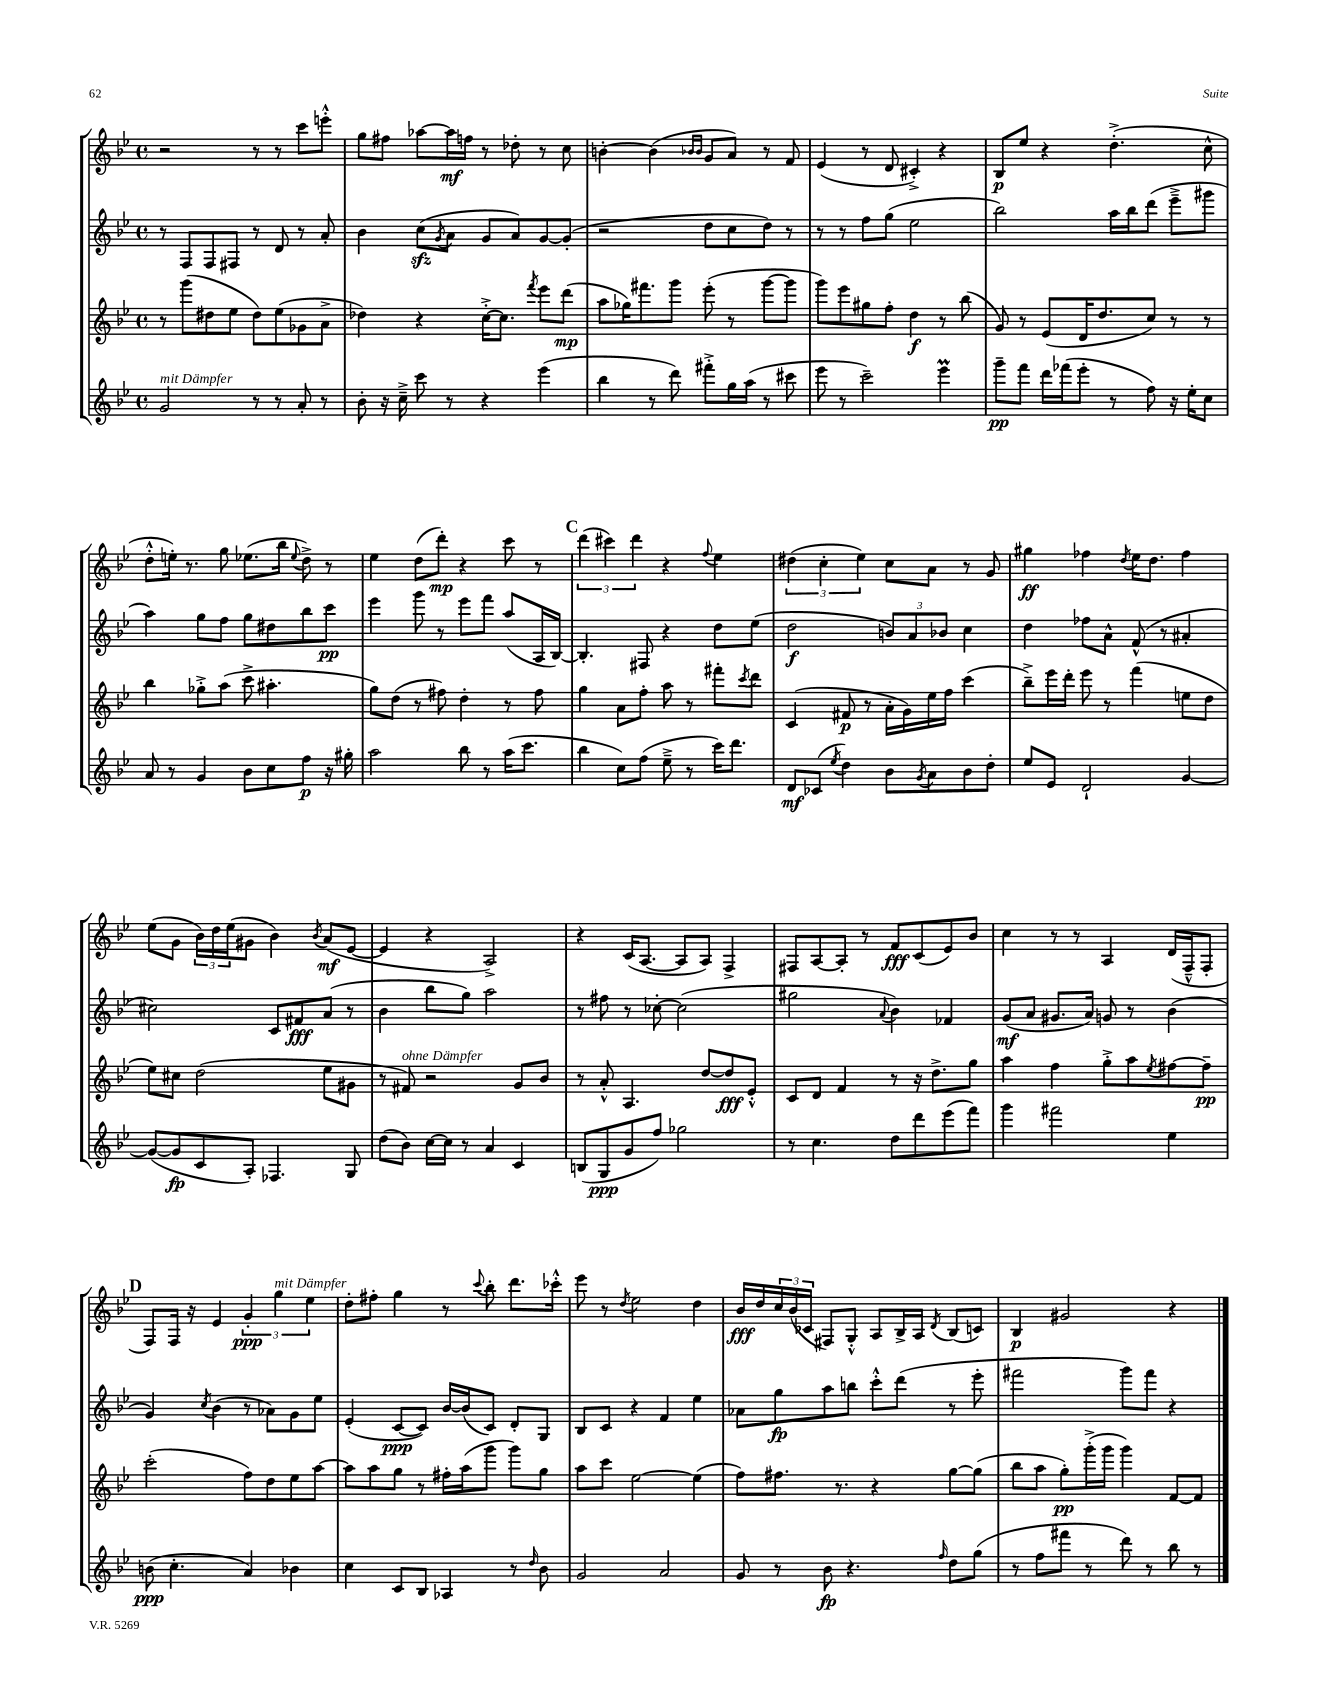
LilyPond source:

<<
\new StaffGroup <<
\new Staff = "s0" {
    \clef treble \key bes \major \defaultTimeSignature \time 4/4
    r2 r8 r8 c'''8 e'''8-.-^ |
    g''8 fis''8 aes''8~ aes''16\mf f''16 r8 des''8-. r8 c''8 |
    b'4~-. b'4( \grace { bes'16 bes'16 } g'8 a'8) r8 f'8 |
    ees'4( r8 d'8 cis'4-.->) r4 |
    bes8\p ees''8 r4 d''4.-.->( c''8-^ |
    d''8-.-^ e''16-.) r8. g''8 ees''8.( bes''16 \appoggiatura { ees''8 } d''8->) r8 |
    ees''4 d''8( d'''8-.\mp) r4 c'''8 r8 |
    \mark \markup { \bold "C" } \tuplet 3/2 { d'''4( cis'''4) d'''4 } r4 \appoggiatura { f''8 } ees''4 |
    \tuplet 3/2 { dis''4( c''4-. ees''4) } c''8 a'8 r8 g'8 |
    gis''4\ff fes''4 \acciaccatura { d''8 } ees''16 d''8. fes''4 |
    ees''8( g'8 \tuplet 3/2 { bes'16) d''16 ees''16( } gis'8 bes'4) \acciaccatura { bes'8 } a'8\mf( ees'8~ |
    ees'4 r4 a2->) |
    r4 c'16( a8.~ a8 a8) f4-> |
    fis8 a8~ a8-. r8 f'8\fff c'8( ees'8) bes'8 |
    c''4 r8 r8 a4 d'16( f16---^ f8-. |
    \mark \markup { \bold "D" } f8) f16 r16 ees'4 \tuplet 3/2 { g'4-.\ppp g''4^\markup { \italic "mit Dämpfer" } ees''4 } |
    d''8-. fis''8-. g''4 r8 \appoggiatura { c'''8 } bes''8-. d'''8. ces'''16-.-^ |
    ees'''8 r8 \acciaccatura { d''8 } ees''2 d''4 |
    bes'16\fff d''16 \tuplet 3/2 { c''16 bes'16( ces'16 } fis8) g8-.-^ a8 bes16-> a16 \acciaccatura { d'8 } bes8( c'8) |
    bes4\p gis'2 r4 \bar "|." |
}
\new Staff = "s1" {
    \clef treble \key bes \major \defaultTimeSignature \time 4/4
    r8 f8 f8 fis8 r8 d'8 r8 a'8-. |
    bes'4 c''8\sfz( \acciaccatura { g'8 } a'8 g'8 a'8) g'8~ g'8-.( |
    r2 d''8 c''8 d''8) r8 |
    r8 r8 f''8 g''8( ees''2 |
    bes''2) a''16 bes''16 d'''8( ees'''8---> gis'''8 |
    a''4) g''8 f''8 g''8 dis''8 bes''8 c'''8\pp |
    ees'''4 g'''8 r8 ees'''8 f'''8 a''8( a16 bes16~) |
    \mark \markup { \bold "C" } bes4.-. fis8 r4 d''8 ees''8( |
    d''2\f \tuplet 3/2 { b'8) a'8 bes'8 } c''4 |
    d''4 fes''8 a'8-^ f'8-^( r8 ais'4-. |
    cis''2) c'8 fis'8\fff a'8( r8 |
    bes'4 bes''8 g''8) a''2 |
    r8 fis''8 r8 ces''8~-. ces''2( |
    gis''2 \appoggiatura { a'8 } bes'4) fes'4 |
    g'8\mf( a'8 gis'8. a'16) g'8 r8 bes'4( |
    \mark \markup { \bold "D" } g'4) \acciaccatura { c''8 } bes'4( r8 aes'8) g'8 ees''8 |
    ees'4-.( c'8~\ppp c'8) bes'16~ bes'16( c'8) d'8-. g8 |
    bes8 c'8 r4 f'4 ees''4 |
    aes'8 g''8\fp a''8 b''8 c'''8-.-^ d'''8( r8 ees'''8-. |
    fis'''2 g'''8) fis'''8 r4 \bar "|." |
}
\new Staff = "s2" {
    \clef treble \key bes \major \defaultTimeSignature \time 4/4
    r8 g'''8( dis''8 ees''8 dis''8) ees''8( ges'8 a'8-> |
    des''4) r4 c''16~-.-> c''8. \acciaccatura { f'''8 } ees'''8 d'''8\mp( |
    a''8 ges''16) fis'''8. g'''8 ees'''8-.( r8 g'''8~ g'''8 |
    g'''8) ees'''8 gis''8 f''8-. d''4\f r8 bes''8( |
    g'8) r8 ees'8( d'16 d''8. c''8) r8 r8 |
    bes''4 ges''8-.-> a''8( c'''8-> ais''4.-. |
    g''8) d''8( r8 fis''8) d''4-. r8 fis''8 |
    \mark \markup { \bold "C" } g''4 a'8 f''8-. a''8 r8 fis'''8-. \acciaccatura { c'''8 } d'''8 |
    c'4( fis'8\p r8 a'16-. g'16) ees''16 f''16 c'''4( |
    bes''8--->) ees'''16 d'''16-. ees'''8 r8 f'''4( e''8 d''8 |
    ees''8) cis''8 d''2( ees''8 gis'8 |
    r8 fis'8^\markup { \italic "ohne Dämpfer" }) r2 g'8 bes'8 |
    r8 a'8-.-^ a4. d''8~ d''8\fff ees'8-.-^ |
    c'8 d'8 f'4 r8 r16 d''8.-> g''8 |
    a''4 f''4 g''8-.-> a''8 \acciaccatura { ees''8 } fis''8~ fis''8--\pp |
    \mark \markup { \bold "D" } c'''2-.( f''8) d''8 ees''8 a''8~ |
    a''8 a''8 g''8 r8 fis''16-. a''16( g'''8 g'''8) g''8 |
    a''8 c'''8 ees''2~ ees''4( |
    f''8) fis''8. r8. r4 g''8~ g''8( |
    bes''8 a''8 g''8-.\pp) g'''16-.->( g'''16 g'''4) f'8~ f'8 \bar "|." |
}
\new Staff = "s3" {
    \clef treble \key bes \major \defaultTimeSignature \time 4/4
    g'2^\markup { \italic "mit Dämpfer" } r8 r8 a'8-. r8 |
    bes'8-. r16 c''16---> c'''8 r8 r4 ees'''4( |
    bes''4 r8 d'''8) fis'''8-.-> g''16 a''16( r8 cis'''8 |
    ees'''8 r8 c'''2--) ees'''4\prall |
    g'''8--\pp f'''8 d'''16 fes'''16( ees'''8-. r8 f''8) r16 ees''16-. c''8 |
    a'8 r8 g'4 bes'8 c''8 f''8\p r16 gis''16-. |
    a''2 bes''8 r8 a''16( c'''8. |
    \mark \markup { \bold "C" } bes''4 c''8) f''8( ees''8---> r8 c'''16) d'''8. |
    d'8\mf ces'8( \acciaccatura { ees''8 } d''4) bes'8 \acciaccatura { g'8 } a'8 bes'8 d''8-. |
    ees''8 ees'8 d'2-! g'4~ |
    g'8~( g'8\fp c'8 a8-.) fes4. g8 |
    d''8( bes'8) c''16~ c''16 r8 a'4 c'4 |
    b8( g8\ppp g'8 f''8) ges''2 |
    r8 c''4. d''8 d'''8 ees'''8( f'''8) |
    g'''4 fis'''2 ees''4 |
    \mark \markup { \bold "D" } b'8\ppp( c''4.-. a'4) bes'4 |
    c''4 c'8 bes8 aes4 r8 \grace { d''16 } bes'8 |
    g'2 a'2 |
    g'8 r8 bes'8\fp r4. \grace { f''16 } d''8 g''8( |
    r8 f''8 fis'''8 r8 d'''8) r8 bes''8 r8 \bar "|." |
}
>>
>>
\layout { \context { \Score \remove "Bar_number_engraver" } }
